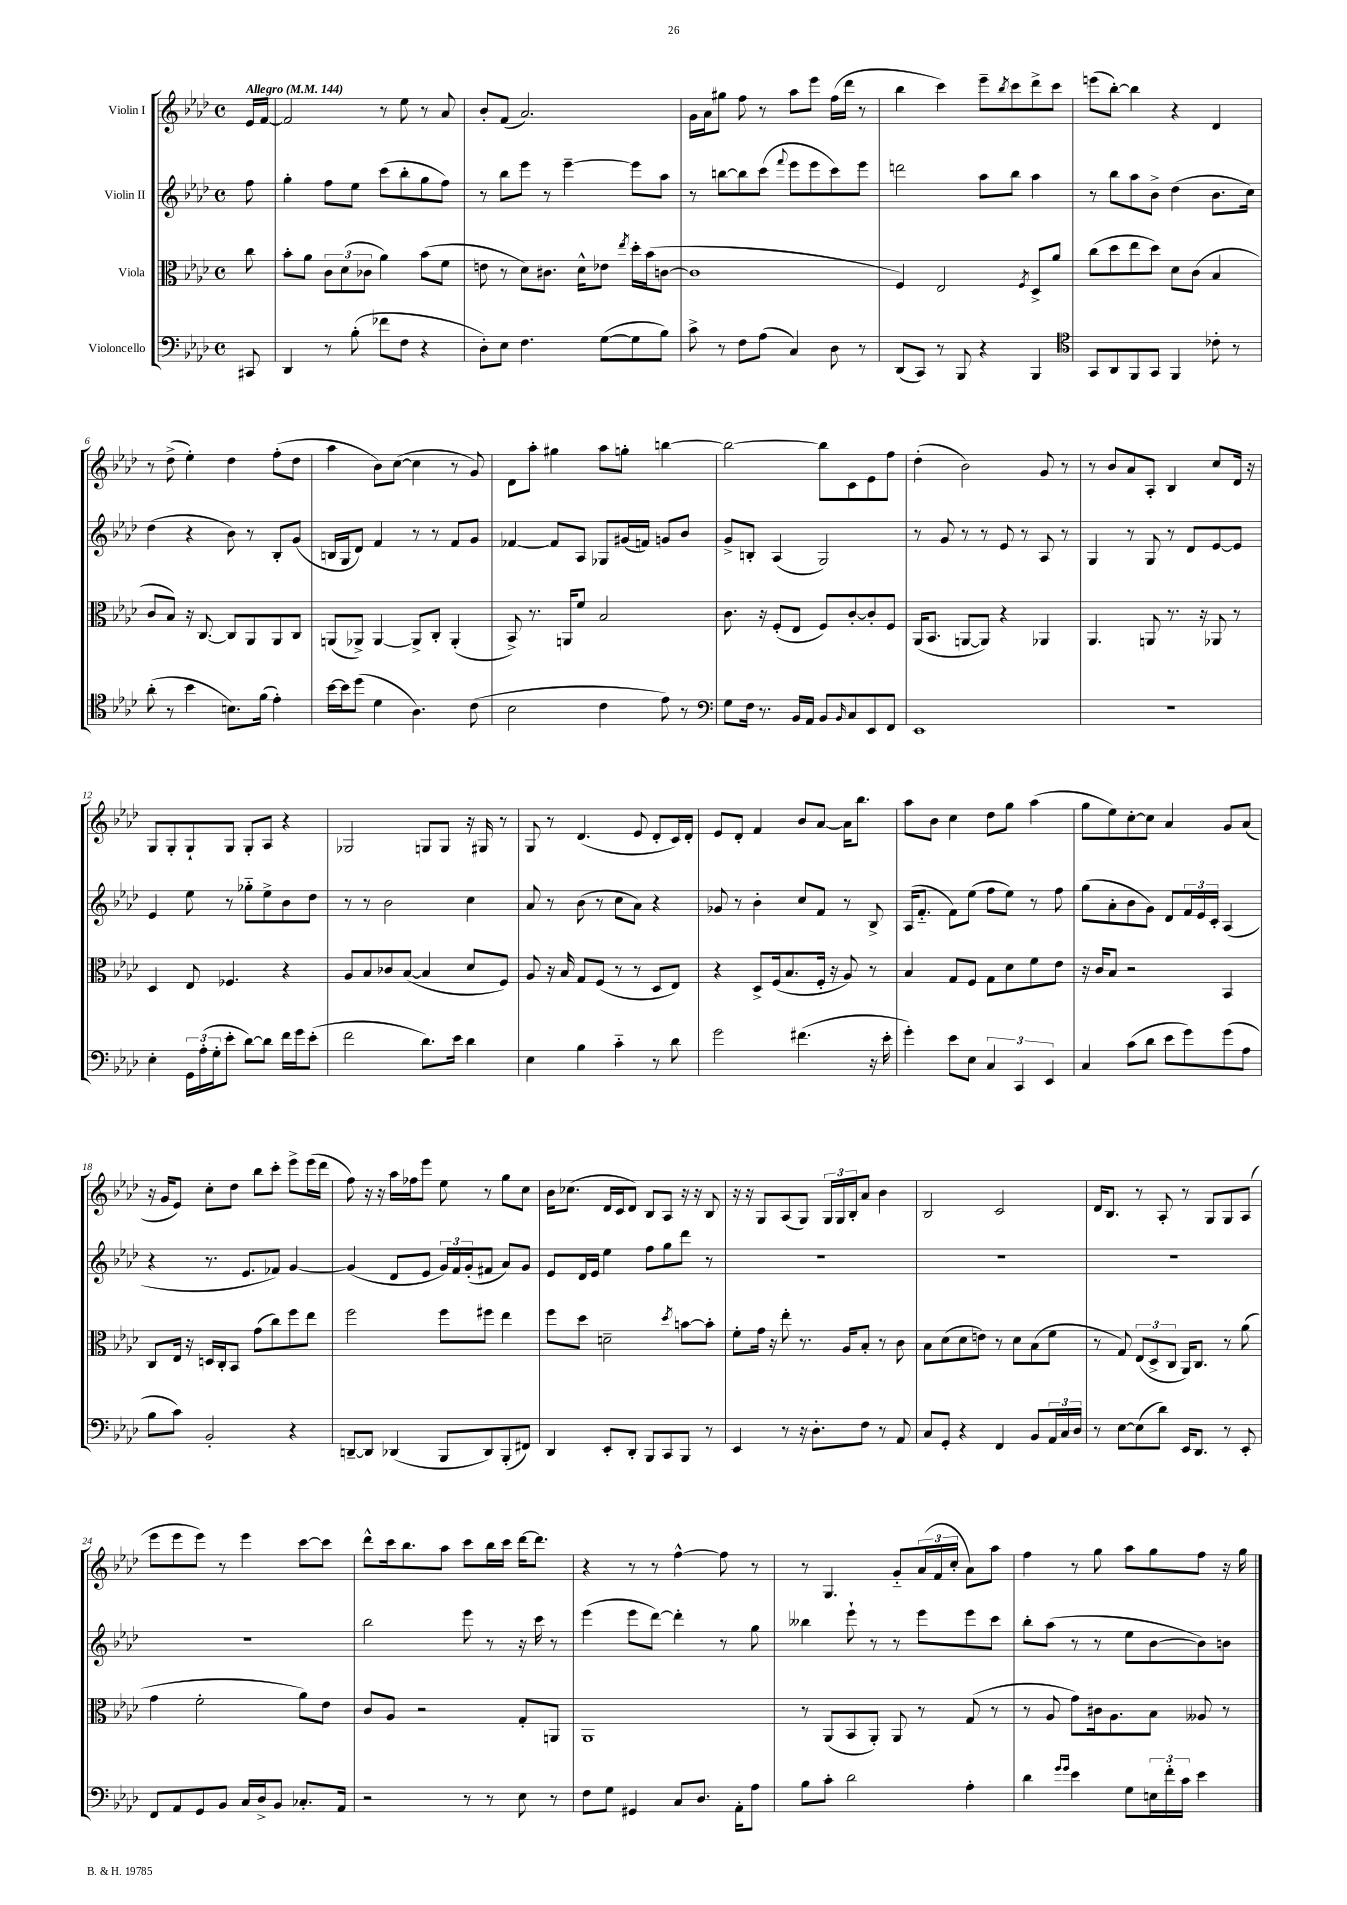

**kern	**kern	**kern	**kern
*staff4	*staff3	*staff2	*staff1
*clefF4	*clefC3	*clefG2	*clefG2
*k[b-e-a-d-]	*k[b-e-a-d-]	*k[b-e-a-d-]	*k[b-e-a-d-]
*M4/4	*M4/4	*M4/4	*M4/4
*met(c)	*met(c)	*met(c)	*met(c)
*MM144	*MM144	*MM144	*MM144
8CC#	8cc	8ff	16e-
.	.	.	[16f
=	=	=	=
4DD-	8b-'	4gg'	2f]
.	8a-	.	.
8r	12c	8ff	.
.	(12d-	.	.
(8B-'	.	8ee-	.
.	12c-	.	.
8f-	4a-)	(8ccc	8r
8F	.	8bb-'	8ee-
4r	(8b-	8gg	8r
.	8f	8ff)	8a-
=	=	=	=
8D-')	8e	8r	8b-'
8E-	8r	8bb-	(8f
4.F	8d-)	8eee-	2.a-)
.	8.c#	8r	.
.	.	[4eee-~	.
.	16d-^^	.	.
([8G	8e-	.	.
.	8qee-	.	.
8G]	16dd-'	8eee-]	.
.	(16b-	.	.
8B-)	[8c	8aa-	.
=	=	=	=
8c^	1c]	8r	16g
.	.	.	16a-
8r	.	[8bb	8gg#
8F	.	8bb]	8ff
(8A-	.	(8ccc	8r
.	.	8qqfff	.
4C)	.	8eee-	8aa-
.	.	8eee-	8eee-
8D-	.	8ccc)	(16ff
.	.	.	16ddd-
8r	.	8eee-	8r
=	=	=	=
(8DD-	4F)	2ddd	4bb-
8CC)	.	.	.
8r	2E-	.	4ccc)
8BBB-	.	.	.
4r	.	8aa-	8eee-~
.	.	.	8qbb-
.	.	8bb-	8ccc
.	8qF	.	.
4BBB-	8D-^	4aa-	8ddd-^
.	8a-	.	8ccc
=	=	=	=
*clefC4	*	*	*
8GG	(8cc	8r	(8eee
8AA-	8dd-	8bb-	[8bb-')
8FF	8ee-	8aa-	4bb-]
8GG	8dd-)	8b-^	.
4FF	8d-	(4dd-	4r
.	(8c	.	.
8c-'	4B-	8.b-	4d-
8r	.	.	.
.	.	16cc)	.
=	=	=	=
(8a-'	8c	(4dd-	8r
8r	8B-)	.	(8dd-^
4b-	16r	4r	4ee-')
.	[8.C	.	.
8.B)	8C]	8b-)	4dd-
.	8AA-	8r	.
(16f	.	.	.
4e-')	8AA-	8B-'	(8ff'
.	8C	(8g	8dd-
=	=	=	=
[16b-	(8AA	16B	4aa-
16b-]	.	16G	.
(8dd-	8AA-^)	8d-)	.
4d-	[4AA-	4f	8b-)
.	.	.	([8cc
4.A-)	8AA-^]	8r	4cc]
.	8C'	8r	.
.	(4AA-'	8f	8r
(8c	.	8g	8g)
=	=	=	=
2B-	8BB-^)	[4f-	8d-
.	8.r	.	8aa-'
.	.	8f-]	4gg#
.	16AA	.	.
.	8f	8A-	.
4c	2B-	8G-	8aa-
.	.	(16g#	8gg'
.	.	16f)	.
8e-)	.	8g	[4bb
8r	.	8b-	.
=	=	=	=
*clefF4	*	*	*
8G	8.c	8g^	2bb_
16F	.	8B'	.
8.r	16r	.	.
.	(8F'	(4A-	.
16BB-	8E-	.	.
16AA-	.	.	.
8BB-	8F)	2G)	8bb]
16qqBB-	.	.	.
8C	[8c'	.	8c
8EE-	8c']	.	8e-
8FF	8F	.	8ff
=	=	=	=
1EE-	(16AA-	8r	(4dd-'
.	8.BB-	.	.
.	.	8g	.
.	[8AA	8r	2b-)
.	8AA])	8r	.
.	4r	8e-	.
.	.	8r	.
.	4AA-	8A-	8g
.	.	8r	8r
=	=	=	=
1r	4.AA-	4G	8r
.	.	.	8b-
.	.	8r	8a-
.	8AA	8G	8A-'
.	8.r	8r	4B-
.	.	8d-	.
.	16r	.	.
.	8AA-	[8e-	8cc
.	8r	8e-]	16d-
.	.	.	16r
=	=	=	=
4E-'	4D-	4e-	8G
.	.	.	8G'
24GG	8E-	8ee-	8G`
(24A-'	.	.	.
24G'	.	.	.
8e-'	4.F-	8r	8G
[8d-)	.	8gg-'~	8G'
8d-]	.	8ee-^	8A-
16f	4r	8b-	4r
16g	.	.	.
(8e-'	.	8dd-	.
=	=	=	=
2f	8A-	8r	2G-
.	8B-	8r	.
.	8c-	2b-	.
.	([8B-	.	.
8.d-)	4B-]	.	8G
.	.	.	8G
16e-	.	.	.
4d-	8d-	4cc	16r
.	.	.	16G#
.	8F)	.	8r
=	=	=	=
4E-	8A-	8a-	8G
.	16r	8r	8r
.	16B-	.	.
4B-	8G	(8b-	(4.d-
.	(8F	8r	.
4c'~	8r	8cc	.
.	8r	8a-)	8e-
8r	8D-	4r	8d-'
8d-	8E-)	.	16c)
.	.	.	16d-'
=	=	=	=
2g	4r	8g-	8e-
.	.	8r	8d-'
.	8D-^	4b-'	4f
.	(16F	.	.
.	8.B-	.	.
(4.f#	.	8cc	8b-
.	16F'	8f	[8a-
.	16r	.	.
.	8A-)	8r	16a-]
.	.	.	8.bb-
16r	8r	8B-^	.
16e-'	.	.	.
=	=	=	=
4g')	4B-	(16A-	8aa-
.	.	8.f'~	.
.	.	.	8b-
8e-	8G	8f)	4cc
8E-	8F	(8ee-	.
6C	8G	8ff	8dd-
.	8d-	8ee-)	8gg
6CC	.	.	.
.	8f	8r	(4aa-
6EE-	.	.	.
.	8e-	8ff	.
=	=	=	=
4C	16r	(8gg	8gg
.	16c	.	.
.	8B-	8a-'	8ee-)
(8c	2r	8b-	[8cc'
8d-	.	8g)	8cc]
8e-	.	8d-	4a-
8g)	.	24f	.
.	.	24e-	.
.	.	24c'	.
(8g	4BB-	(4A-	8g
8A-	.	.	(8a-
=	=	=	=
8B-	8C	4r	16r
.	.	.	16g
8c)	16E-	.	8e-)
.	16r	.	.
2BB-'	16D	8.r	8cc'
.	16C'	.	.
.	8BB-	.	8dd-
.	.	8.e-	.
.	(8g	.	8bb-
.	8cc)	8f-)	8ccc'
4r	8ff	[4g	8eee-^
.	8ee-	.	(16eee-
.	.	.	16ddd-
=	=	=	=
[8DD~	2ff	(4g]	8ff)
8DD]	.	.	16r
.	.	.	16r
(4DD-	.	8d-	16aa-
.	.	.	16ff-
.	.	8e-	8eee-
8BBB-	8ff	24g)	8ee-
.	.	24f	.
.	.	(24g'	.
8DD-)	8ff#	8f#	8r
(8BBB-'	4ee-	8a-)	8gg
8FF#)	.	8g	8cc
=	=	=	=
4DD-	8ff	8e-	16b-
.	.	.	(8.cc-
.	8dd-	16d-	.
.	.	16e-	.
8EE-'	2d~	4ee-	16d-
.	.	.	16c
8DD-'	.	.	8d-)
8BBB-	.	8ff	8B-
8CC	.	8gg	8A-
.	8qdd-	.	.
8BBB-	[8b	8ddd-	16r
.	.	.	16r
8r	8b']	8r	8B-
=	=	=	=
4EE-	8f'	1r	16r
.	.	.	16r
.	16g	.	8G
.	16r	.	.
8r	8ee-'	.	(8A-
16r	8.r	.	8G)
8.D-'	.	.	.
.	.	.	24G
.	.	.	24G
.	16A-	.	.
.	.	.	24B-'
8F	8B-'	.	8a-
8r	8r	.	4b-
8AA-	8c	.	.
=	=	=	=
8C	8B-	1r	2B-
8GG'	(8d-	.	.
4r	8d-	.	.
.	8e)	.	.
4FF	8r	.	2c
.	8d-	.	.
8BB-	(8B-	.	.
24AA-	8f	.	.
24C	.	.	.
24D-	.	.	.
=	=	=	=
8r	8r	1r	16d-
.	.	.	8.B-
[8E-	8G)	.	.
(8E-]	(12E-	.	8r
.	12D-^	.	.
8d-)	.	.	8A-'
.	12C	.	.
16EE-	16AA-)	.	8r
8.DD-	8.C	.	.
.	.	.	8G
8r	8r	.	8G
8EE-'	(8a-	.	(8A-
=	=	=	=
8FF	4g	1r	8eee-
8AA-	.	.	8eee-
8GG	2f'	.	8eee-)
8BB-	.	.	8r
16C	.	.	4eee-
16D-^	.	.	.
8BB-	.	.	.
8.C-'	8a-)	.	[8ccc
.	8e-	.	8ccc]
16AA-	.	.	.
=	=	=	=
2r	8c	2bb-	8ddd-^^
.	8A-	.	16ccc
.	.	.	8.bb-
.	2r	.	.
.	.	.	8aa-
8r	.	8eee-	8ccc
8r	.	8r	16bb-
.	.	.	16ccc
8E-	8G'	16r	[16ddd-
.	.	16ccc	8.ddd-]
8r	8AA	8r	.
=	=	=	=
8F	1AA-	(4eee-	4r
8G	.	.	.
4GG#	.	8eee-	8r
.	.	[8ddd-)	8r
8C	.	4ddd-']	[4ff^^
8.D-	.	.	.
.	.	8r	8ff]
16AA-'	.	.	.
8A-	.	8gg	8r
=	=	=	=
8B-	8r	4bb--	8r
8c'	(8AA-	.	4.G
2d-	8BB-	8eee-`	.
.	8AA-')	8r	.
.	8AA-	8r	8g'~
.	8r	8eee-	(24a-
.	.	.	24f
.	.	.	24cc'
4A-'	(8G	8eee-	8a-)
.	8r	8ccc	8aa-
=	=	=	=
4d-	8r	8bb-'	4ff
.	8A-	(8aa-	.
16qqg	.	.	.
16qqg	.	.	.
4e-	8g)	8r	8r
.	16c#	8r	8gg
.	8.A-	.	.
8G	.	8ee-	8aa-
24E	8B-	[8b-	8gg
24f'	.	.	.
24c	.	.	.
4e-	8A--	8b-])	8ff
.	8r	8b	16r
.	.	.	16gg
==	==	==	==
*-	*-	*-	*-
